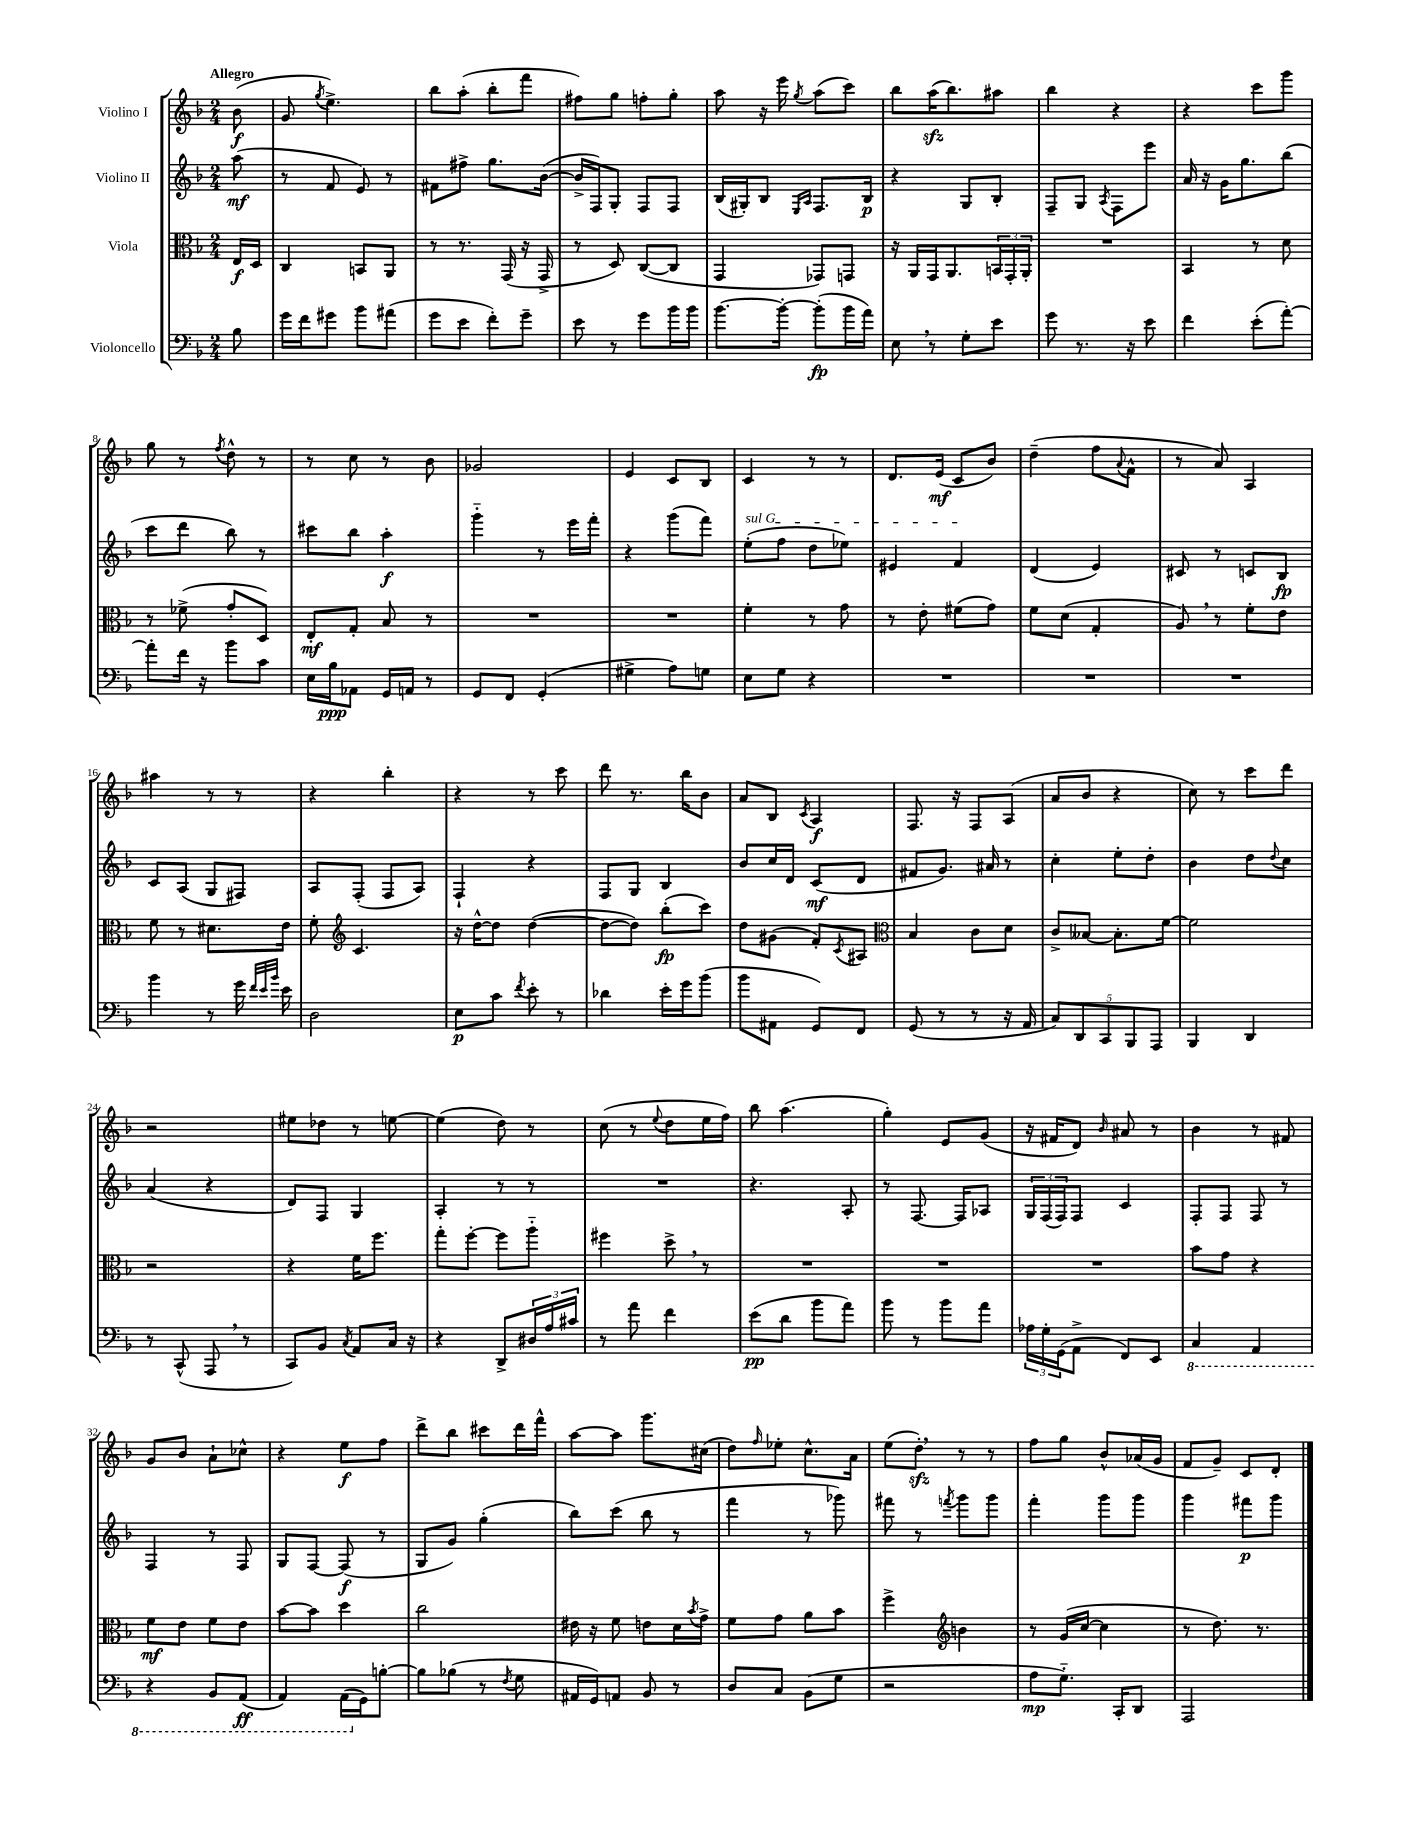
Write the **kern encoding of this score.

**kern	**kern	**kern	**kern
*staff4	*staff3	*staff2	*staff1
*clefF4	*clefC3	*clefG2	*clefG2
*k[b-]	*k[b-]	*k[b-]	*k[b-]
*M2/4	*M2/4	*M2/4	*M2/4
8B-	16E	(8aa	(8b-
.	16D	.	.
=	=	=	=
16g	4C	8r	8g
16f	.	.	.
.	.	.	8qgg
8g#	.	8f	4.ee^)
8b-	8BB	8e)	.
(8a#	8AA	8r	.
=	=	=	=
8g	8r	8f#	8bb-
8e	8.r	8ff#^	(8aa'
8f')	.	8.gg	8bb-'
.	(16GG	.	.
8g~	16r	.	8fff
.	16GG^	([16b-	.
=	=	=	=
8e	8r	16b-^]	8ff#)
.	.	16F)	.
8r	8D)	8G'	8gg
8g	([8C	8F	8ff'
16b-	8C]	8F	8gg'
16b-	.	.	.
=	=	=	=
[8.b-	4GG	(16B-	8aa
.	.	16G#')	.
.	.	8B-	16r
16b-'_	.	.	16eee
.	.	16qqE	.
.	.	16qqA	8qgg
(8b-']	8GG-)	8.F	(8aa
16b-	8GG	.	8ccc)
16a)	.	16B-	.
=	=	=	=
8E	16r	4r	8bb-
.	16AA	.	.
8r	16GG	.	(16aa
.	8.AA	.	8.bb-)
8G'	.	8G	.
8e	24BB	8B-'	8aa#
.	24GG'	.	.
.	24AA'	.	.
=	=	=	=
8g	2r	8F~	4bb-
8.r	.	8G	.
.	.	8qA	.
.	.	8F	4r
16r	.	.	.
8e	.	8eee	.
=	=	=	=
4f	4BB-	16a	4r
.	.	16r	.
.	.	16g	.
.	.	8.gg	.
(8e'	8r	.	8ccc
[8a')	8d	(8bb-	8ggg
=	=	=	=
8a']	8r	8ccc	8gg
16f	(8f-^	8ddd	8r
16r	.	.	.
.	.	.	8qff
8b-	8g'	8bb-)	8dd^^
8c	8D)	8r	8r
=	=	=	=
16E	8E'	8ccc#	8r
16B-	.	.	.
8AA-	8G'	8bb-	8cc
16GG	8B-	4aa'	8r
16AA	.	.	.
8r	8r	.	8b-
=	=	=	=
8GG	2r	4ggg'~	2g-
8FF	.	.	.
(4GG'	.	8r	.
.	.	16eee	.
.	.	16fff'	.
=	=	=	=
4G#^	2r	4r	4e
8A)	.	(8ggg	8c
8G	.	8fff)	8B-
=	=	=	=
8E	4f'	(8ee'	4c
8G	.	8ff	.
4r	8r	8dd	8r
.	8g	8ee-)	8r
=	=	=	=
2r	8r	4e#	8.d
.	8e'	.	.
.	.	.	(16e
.	(8f#	4f	8c
.	8g)	.	8b-)
=	=	=	=
2r	8f	(4d	(4dd~
.	(8d	.	.
.	4G'	4e)	8ff
.	.	.	8qqa
.	.	.	8f^^
=	=	=	=
2r	8A)	8c#	8r
.	8r	8r	8a)
.	8f'	8c	4A
.	8e	8B-	.
=	=	=	=
4b-	8f	8c	4aa#
.	8r	(8A	.
8r	8.d#	8G	8r
16g	.	8F#)	8r
32qqf	.	.	.
32qqe	.	.	.
32qqb-	.	.	.
16e	16e	.	.
=	=	=	=
2D	8f'	8A	4r
*	*clefG2	*	*
.	4.c	(8F'	.
.	.	8F	4bb-'
.	.	8A)	.
=	=	=	=
8E	16r	4F`	4r
.	[16dd^^	.	.
8c	8dd]	.	.
8qf	.	.	.
8e'	([4dd	4r	8r
8r	.	.	8ccc
=	=	=	=
4d-	8dd_	8F	8ddd
.	8dd])	8G	8.r
16e'	(8bb-'	4B-	.
16g	.	.	16bb-
(8b-	8ccc)	.	8b-
=	=	=	=
8b-	8dd	8b-	8a
8AA#	(8g#	16cc	8B-
.	.	16d	.
.	.	.	8qc
8GG)	8f')	(8c	4A
.	8qc	.	.
8FF	8A#	8d	.
=	=	=	=
*	*clefC3	*	*
(8GG	4B-	8f#	8.F
8r	.	8.g)	.
.	.	.	16r
8r	8c	.	8F
.	.	16a#	.
16r	8d	8r	(8A
16AA	.	.	.
=	=	=	=
10C)	8c^	4cc'	8a
10DD	.	.	.
.	[8B--	.	8b-
10CC	.	.	.
.	8.B--']	8ee'	4r
10BBB-	.	.	.
.	.	8dd'	.
10AAA	.	.	.
.	[16f	.	.
=	=	=	=
4BBB-	2f]	4b-	8cc)
.	.	.	8r
4DD	.	8dd	8ccc
.	.	8qqdd	.
.	.	8cc	8ddd
=	=	=	=
8r	2r	(4a	2r
(8CC^^	.	.	.
8AAA	.	4r	.
8r	.	.	.
=	=	=	=
8CC)	4r	8d)	8ee#
8BB-	.	8F	8dd-
8qC	.	.	.
8AA	16f	4G	8r
.	8.ff	.	.
16C	.	.	[8ee
16r	.	.	.
=	=	=	=
4r	8gg'	4A'	(4ee]
.	[8ff'	.	.
8DD^	8ff]	8r	8dd)
24D#	8aa'~	8r	8r
24A	.	.	.
24c#	.	.	.
=	=	=	=
8r	4ff#	2r	(8cc
8a	.	.	8r
.	.	.	8qqee
4f	8dd^	.	8dd
.	8r	.	16ee
.	.	.	16ff)
=	=	=	=
(8e	2r	4.r	8bb-
8d	.	.	(4.aa
8b-	.	.	.
8a)	.	8A'	.
=	=	=	=
8b-	2r	8r	4gg')
8r	.	[8.F	.
8b-	.	.	8e
.	.	16F]	.
8a	.	8A-	(8g
=	=	=	=
24A-	2r	24G	16r
24G'	.	(24F	.
.	.	.	16f#
(24GG	.	24F)	.
8AA^	.	8F	8d)
.	.	.	16qqb-
8FF)	.	4c	8a#
8EE	.	.	8r
=	=	=	=
4CC	8b-	8F'	4b-
.	8g	8F	.
4AAA	4r	8F	8r
.	.	8r	8f#
=	=	=	=
4r	8f	4F	8g
.	8e	.	8b-
8BBB-	8f	8r	8a`
(8AAA	8e	8F	8cc-^^
=	=	=	=
4AAA)	[8b-	8G	4r
.	8b-]	[8F	.
(16AAA	4dd	(8F]	8ee
16GG)	.	.	.
[8B'	.	8r	8ff
=	=	=	=
8B]	2cc	8G	8ddd^
(8B-	.	8g)	8bb-
8r	.	(4gg'	8ccc#
8qF	.	.	.
8G	.	.	16ddd
.	.	.	16fff^^
=	=	=	=
16AA#	16e#	8bb-)	[8aa
16GG)	16r	.	.
8AA	8f	(8ccc	8aa]
8BB-	8e	8bb-	8.ggg
8r	16d	8r	.
.	8qb-	.	.
.	16g^	.	(16cc#
=	=	=	=
8D	8f	4fff	8dd)
.	.	.	16qqff
8C	8g	.	8ee-'
(8BB-	8a	8r	8.cc^^
8G	8b-	8ggg-)	.
.	.	.	16a
=	=	=	=
2r	4ff^	8fff#	(8ee
.	.	8r	8dd')
*	*clefG2	*	*
.	.	8qfff	.
.	4b	8ggg	8r
.	.	8ggg	8r
=	=	=	=
8A	8r	4fff'	8ff
8.G'~)	(16g	.	8gg
.	[16cc	.	.
.	4cc]	8ggg	8b-^^
16CC'	.	.	.
8DD	.	8ggg	(16a-
.	.	.	16g
=	=	=	=
2AAA	8r	4ggg	8f
.	8.dd)	.	8g~)
.	.	8fff#	8c
.	8.r	.	.
.	.	8ggg	8d'
==	==	==	==
*-	*-	*-	*-
